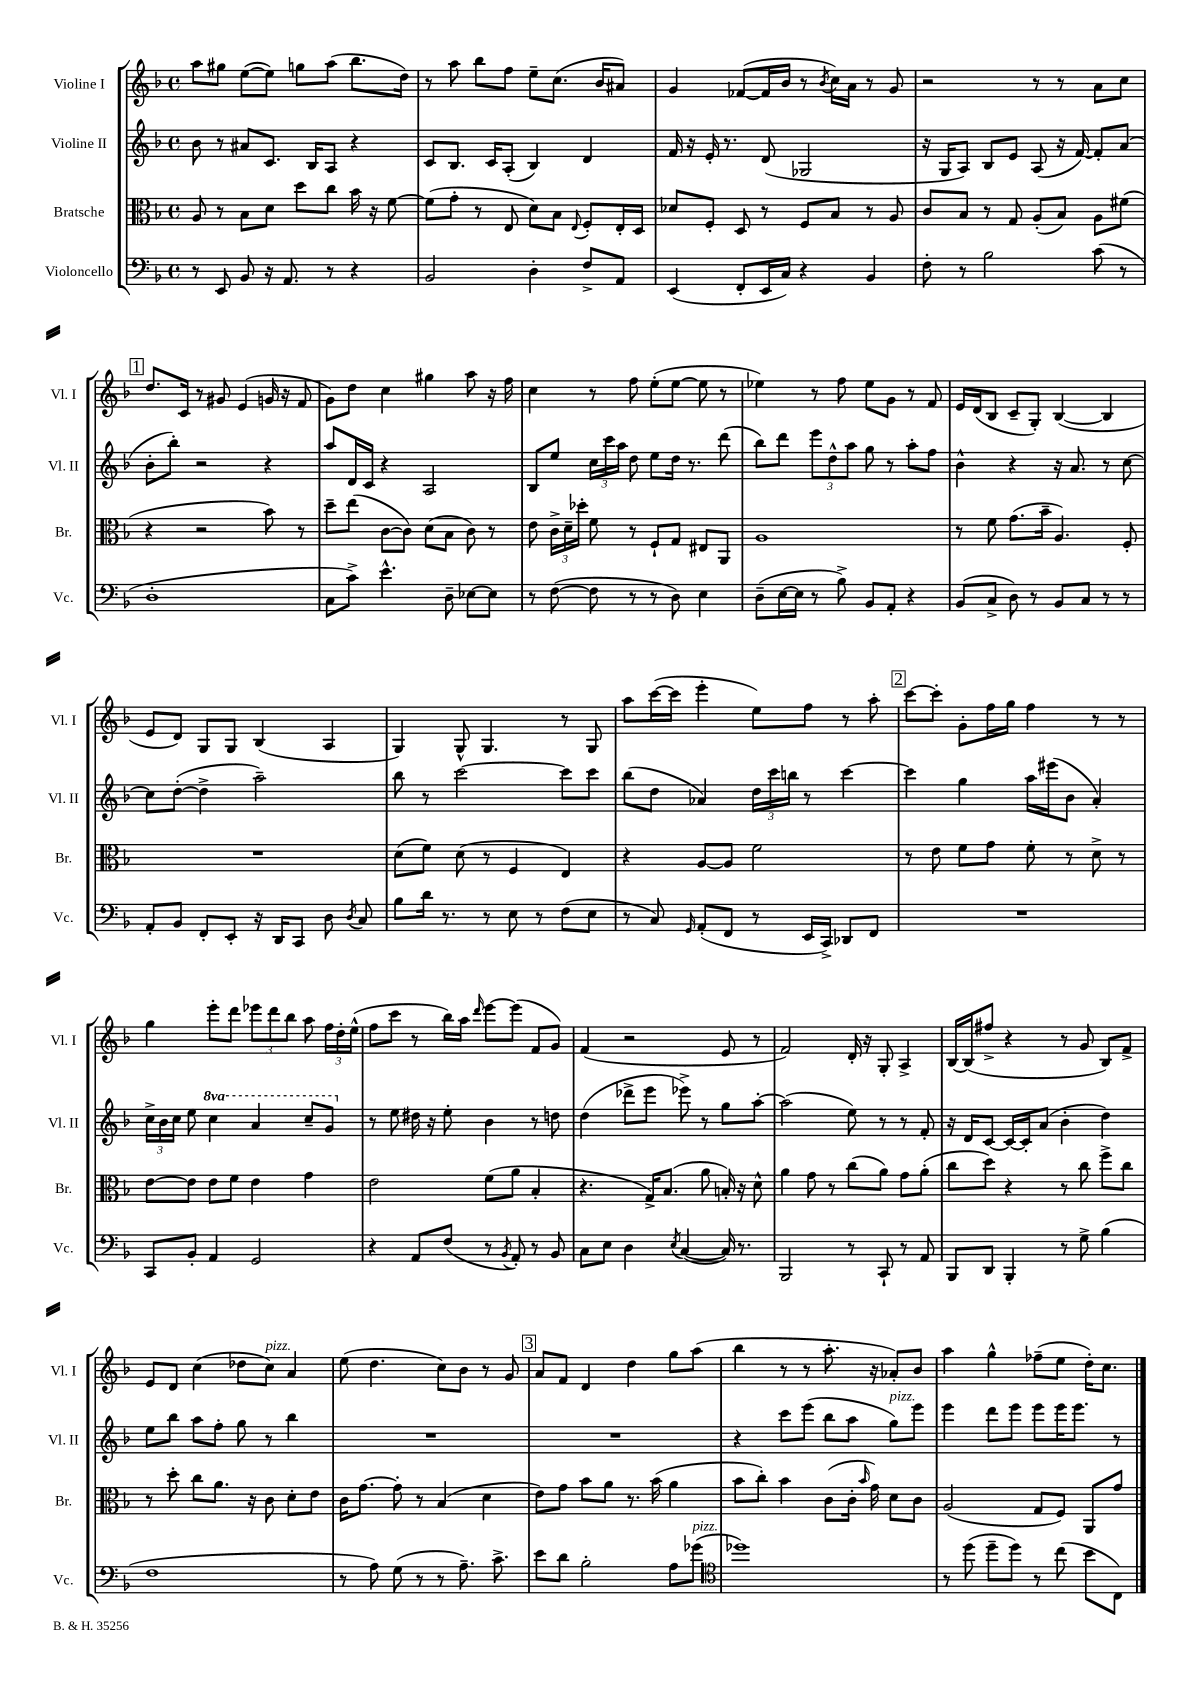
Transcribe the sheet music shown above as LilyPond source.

<<
\new StaffGroup <<
\new Staff = "s0" \with { instrumentName = "Violine I" shortInstrumentName = "Vl. I" } {
    \clef treble \key f \major \defaultTimeSignature \time 4/4
    \autoBeamOff a''8[ gis''8] e''8[~( e''8]) g''8[ a''8]( bes''8.[ d''16]) |
    r8 a''8 bes''8[ f''8] e''8[-- c''8.]( bes'16[ ais'8]) |
    g'4 fes'8[~( fes'16 bes'16] r8 \acciaccatura { bes'8 } c''16[) a'16] r8 g'8 |
    r2 r8 r8 a'8[ c''8] |
    \mark \markup { \box "1" } d''8.[ c'16] r8 gis'8 e'4( g'16 r16 f'8 |
    g'8[) d''8] c''4 gis''4 a''8 r16 f''16 |
    c''4 r8 f''8 e''8[-.( e''8]~ e''8 r8 |
    ees''4) r8 f''8 ees''8[ g'8] r8 f'8 |
    e'16[ d'16( bes8] c'8[-- g8]-.) bes4~( bes4 |
    e'8[ d'8]) g8[ g8] bes4( a4 |
    g4) g8-^ g4. r8 g8 |
    a''8[ c'''16~( c'''16] e'''4-. e''8[) f''8] r8 a''8-. |
    \mark \markup { \box "2" } c'''8[~ c'''8]-. g'8[-. f''16 g''16] f''4 r8 r8 |
    g''4 e'''8[-. d'''8] \tuplet 3/2 { ees'''8[ d'''8 bes''8] } a''8 \tuplet 3/2 { f''16[ d''16-. e''16]-^( } |
    f''8[ c'''8] r8 bes''16[) a''16] \grace { d'''16 } e'''8[~ e'''8]( f'8[ g'8]) |
    f'4( r2 e'8 r8 |
    f'2) d'16-. r16 g8-. a4-> |
    bes16[~ bes16( fis''8]-> r4 r8 g'8 bes8[) f'8]-> |
    e'8[ d'8] c''4( des''8[ c''8]^\markup { \italic "pizz." }) a'4 |
    e''8( d''4. c''8[) bes'8] r8 g'8 |
    \mark \markup { \box "3" } a'8[ f'8] d'4 d''4 g''8[ a''8]( |
    bes''4 r8 r8 a''8.-. r16 aes'8[-.) bes'8] |
    a''4 g''4-^ fes''8[--( e''8] d''16[-.) c''8.] \bar "|." |
}
\new Staff = "s1" \with { instrumentName = "Violine II" shortInstrumentName = "Vl. II" } {
    \clef treble \key f \major \defaultTimeSignature \time 4/4 \set Staff.ottavationMarkups = #ottavation-simple-ordinals
    \autoBeamOff bes'8 r8 ais'8[ c'8.] bes16[ a8] r4 |
    c'8[ bes8.] c'16[ a8]-.( bes4) d'4 |
    f'16 r16 e'16-. r8. d'8( ges2 |
    r16 g16[ a8]) bes8[ e'8] a8( r16 f'16~) f'8[-. a'8]( |
    \mark \markup { \box "1" } bes'8[-. bes''8]-.) r2 r4 |
    a''8[ d'16 c'16] r4 a2 |
    bes8[ e''8] \tuplet 3/2 { c''16[ c'''16 a''16] } d''8 e''8[ d''16] r8. d'''8( |
    bes''8[) d'''8] \tuplet 3/2 { e'''8[ d''8-^ a''8] } g''8 r8 a''8[-. f''8] |
    bes'4-^ r4 r16 a'8. r8 c''8~ |
    c''8[ d''8]~-.( d''4-> a''2--) |
    bes''8 r8 c'''2~ c'''8[ c'''8] |
    bes''8[( d''8] aes'4) \tuplet 3/2 { d''16[ c'''16 b''16] } r8 c'''4~ |
    \mark \markup { \box "2" } c'''4 g''4 a''16[ eis'''16( bes'8] a'4-.) |
    \tuplet 3/2 { c''16[-> bes'16 c''16] } e''8 \ottava #1 c'''4 a''4 c'''8[-- g''8] \ottava #0 |
    r8 e''8 dis''16 r16 e''8-. bes'4 r8 d''8 |
    d''4( des'''8[-> e'''8] ees'''8->) r8 g''8[ a''8]~-. |
    a''2( e''8) r8 r8 f'8-. |
    r16 d'16[ c'8]~ c'16[~ c'16-. a'8]( bes'4-. d''4) |
    e''8[ bes''8] a''8[ f''8]-. g''8 r8 bes''4 |
    R1 |
    \mark \markup { \box "3" } R1 |
    r4 c'''8[ e'''8]( bes''8[ a''8] g''8[^\markup { \italic "pizz." }) e'''8] |
    e'''4 d'''8[ e'''8] e'''8[ e'''16 e'''8.] r8 \bar "|." |
}
\new Staff = "s2" \with { instrumentName = "Bratsche" shortInstrumentName = "Br." } {
    \clef alto \key f \major \defaultTimeSignature \time 4/4
    \autoBeamOff a8 r8 bes8[ d'8] d''8[ c''8] bes'16 r16 f'8~ |
    f'8[( g'8]-. r8 e8 d'8[) bes8] \appoggiatura { e8 } f8[-. e16-. d16] |
    des'8[ f8]-. d8 r8 f8[ bes8] r8 a8 |
    c'8[ bes8] r8 g8 a8[-.( bes8]) a8[ fis'8]( |
    \mark \markup { \box "1" } r4 r2 bes'8) r8 |
    d''8[-- e''8]( c'8[~ c'8]) d'8[( bes8] c'8) r8 |
    e'8 \tuplet 3/2 { c'16[-> d'16-- des''16]-. } f'8 r8 f8[-! g8] eis8[ a,8] |
    a1 |
    r8 f'8 g'8.[( bes'16]-- a4.) f8-. |
    R1 |
    d'8[( f'8]) d'8( r8 f4 e4) |
    r4 a8[~ a8] f'2 |
    \mark \markup { \box "2" } r8 e'8 f'8[ g'8] f'8-. r8 d'8-> r8 |
    e'8[~ e'8] e'8[ f'8] e'4 g'4 |
    e'2 f'8[( a'8] bes4-. |
    r4. g16[->) bes8.]( a'8 b16-.) r16 d'8-^ |
    a'4 g'8 r8 c''8[( a'8]) g'8[ a'8]-.( |
    c''8[ d''8]) r4 r8 c''8 f''8[-> c''8] |
    r8 d''8-. c''8[ a'8.] r16 c'8 d'8[-. e'8] |
    c'16[ g'8.]~ g'8-. r8 bes4( d'4 |
    \mark \markup { \box "3" } e'8[) g'8] bes'8[ a'8] r8. bes'16( a'4 |
    bes'8[ c''8]-.) bes'4 c'8[( c'16]-. \grace { bes'16 } g'16) d'8[ c'8] |
    a2( g8[ f8]) a,8[ g'8] \bar "|." |
}
\new Staff = "s3" \with { instrumentName = "Violoncello" shortInstrumentName = "Vc." } {
    \clef bass \key f \major \defaultTimeSignature \time 4/4
    \autoBeamOff r8 e,8 bes,8 r16 a,8. r8 r4 |
    bes,2 d4-. f8[-> a,8] |
    e,4( f,8[-. e,16 c16]) r4 bes,4 |
    f8-. r8 bes2 c'8( r8 |
    \mark \markup { \box "1" } d1-. |
    c8[ c'8]->) e'4.-^ d8-- ees8[~ ees8] |
    r8 f8~( f8 r8 r8 d8) e4 |
    d8[--( e16~ e16] r8 bes8->) bes,8[ a,8]-. r4 |
    bes,8[( c8]-> d8) r8 bes,8[ c8] r8 r8 |
    a,8[-. bes,8] f,8[-. e,8]-. r16 d,16[ c,8] d8 \acciaccatura { d8 } c8 |
    bes8[ d'16] r8. r8 e8 r8 f8[( e8] |
    r8 c8) \grace { g,16 } a,8[-.( f,8] r8 e,16[ c,16]->) des,8[ f,8] |
    \mark \markup { \box "2" } R1 |
    c,8[ bes,8]-. a,4 g,2 |
    r4 a,8[ f8]( r8 \acciaccatura { bes,8 } a,8-.) r8 bes,8 |
    c8[ e8] d4 \acciaccatura { e8 } c4~( c16) r8. |
    bes,,2 r8 c,8-! r8 a,8 |
    bes,,8[ d,8] bes,,4-. r8 g8-> bes4( |
    f1 |
    r8 a8) g8( r8 r8 a8.--) c'8.-> |
    \mark \markup { \box "3" } e'8[ d'8] bes2-. a8[ ges'8]^\markup { \italic "pizz." }( |
    \clef tenor des''1) |
    r8 d''8( d''8[-- d''8]) r8 c''8( bes'8[ c8]) \bar "|." |
}
>>
>>
\layout { \context { \Score \remove "Bar_number_engraver" } }
